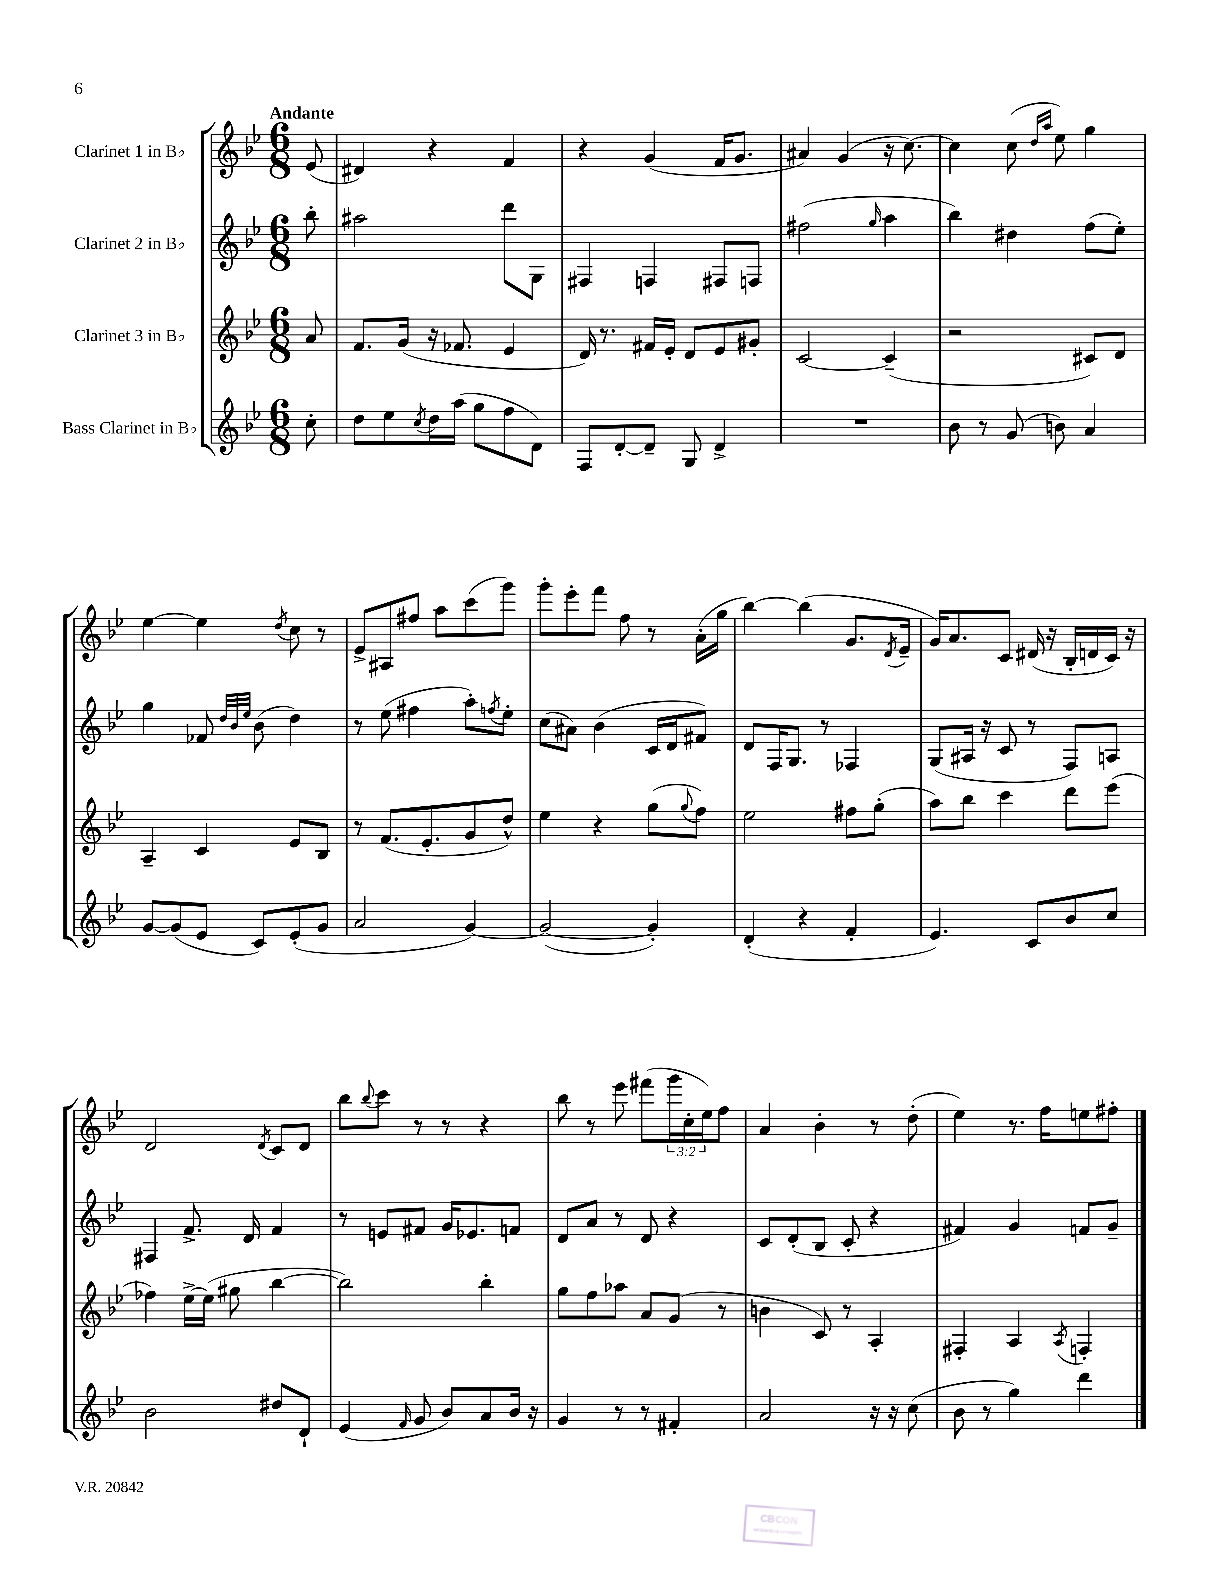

**kern	**kern	**kern	**kern
*part4	*part3	*part2	*part1
*staff4	*staff3	*staff2	*staff1
*I"Bass Clarinet in B♭	*I"Clarinet 3 in B♭	*I"Clarinet 2 in B♭	*I"Clarinet 1 in B♭
*clefG2	*clefG2	*clefG2	*clefG2
*k[b-e-]	*k[b-e-]	*k[b-e-]	*k[b-e-]
*M6/8	*M6/8	*M6/8	*M6/8
=	=	=	=
!	!	!	!LO:TX:a:B:t=Andante
8cc'\	8a/	8bb-'\	(8e-/
=1	=1	=1	=1
8dd\L	8.f/L	2aa#X\	4d#X/)
8ee-\	.	.	.
.	(16g/Jk	.	.
8qcc/	.	.	.
16dd\L	16r	.	4r
(16aa\JJ	8.f-X/	.	.
8gg\L	.	.	.
8ff\	4e-/	8ddd\L	4f/
8d\J)	.	8G\J	.
=2	=2	=2	=2
8F/L	16d/)	4F#X/	4r
.	8.r	.	.
[8d'/	.	.	.
8d~/J]	16f#X/LL	4Fn/	(4g/
.	16e-'/JJ	.	.
8G/	8d/L	.	.
4d^/	8e-/	8F#X/L	16f/KL
.	.	.	8.g/J
.	8g#X'/J	8Fn/J	.
=3	=3	=3	=3
2.r	[2c/	(2ff#X\	4a#X/)
.	.	.	(4g/
.	.	16qqgg/	.
.	(4c~/]	4aa\	16r
.	.	.	[8.cc\)
=4	=4	=4	=4
8b-\	2r	4bb-\)	4cc\]
8r	.	.	.
(8g/	.	4dd#X\	(8cc\
.	.	.	16qqdd/LL
.	.	.	16qqaa/JJ
8bn\)	.	.	8ee-\)
4a/	8c#X/L)	(8ff\L	4gg\
.	8d/J	8ee-'\J)	.
!!LO:LB:g=z
=5	=5	=5	=5
[8g/L	4A~/	4gg\	[4ee-\
(8g/]	.	.	.
8e-/J	4c/	8f-X/	4ee-\]
.	.	32qqdd/LLL	.
.	.	32qqb-/	.
.	.	32qqee-/JJJ	.
8c/L)	.	(8b-\	.
.	.	.	8qdd/
(8e-'/	8e-/L	4dd\)	8cc\
8g/J	8B-/J	.	8r
=6	=6	=6	=6
2a/	8r	8r	8e-^/L
.	(8.f/L	(8ee-\	8A#X/
.	.	4ff#X\	8ff#X/J
.	8.e-'/	.	.
.	.	.	8aa\L
[4g/)	8g/	8aa'\L)	(8ccc\
.	.	8qffn/	.
.	8dd^^/J)	8ee-'\J	8ggg\J)
=7	=7	=7	=7
(2g/_	4ee-\	(8cc\L	8ggg'\L
.	.	8a#X\J)	8eee-'\
.	4r	(4b-\	8fff\J
.	.	.	8ff\
4g'/])	(8gg\L	16c/LL	8r
.	.	16d/J	.
.	8qqgg/	.	.
.	8ff\J)	8f#X/J)	(16a'\LL
.	.	.	16gg\JJ
=8	=8	=8	=8
(4d'/	2ee-\	8d/L	[4bb-\)
.	.	16F/K	.
.	.	8.G/J	.
4r	.	.	(4bb-\]
.	.	8r	.
4f'/	8ff#X\L	4F-X/	8.g/L
.	(8gg'\J	.	.
.	.	.	8qd/
.	.	.	16e-~/Jk
=9	=9	=9	=9
4.e-/)	8aa\L)	(8G/L	16g/KL)
.	.	.	8.a/
.	8bb-\J	16A#X/Jk	.
.	.	16r	.
.	4ccc\	8c/	8c/J
8c/L	.	8r	(16d#X/
.	.	.	16r
8b-/	8ddd\L	8F/L)	16B-'/LL
.	.	.	16dn/
8cc/J	(8eee-\J	8An/J	16c/JJ)
.	.	.	16r
!!LO:LB:g=z
=10	=10	=10	=10
2b-\	4ff-X\)	4F#X/	2d/
.	[16ee-^\LL	8.f^/	.
.	(16ee-\JJ]	.	.
.	8gg#X\	.	.
.	.	16d/	.
.	.	.	8qd/
8dd#X/L	[4bb-\	4f/	8c/L
8d`/J	.	.	8d/J
=11	=11	=11	=11
(4e-/	2bb-\])	8r	8bb-\L
.	.	.	8qqbb-/
.	.	8en/L	8ccc\J
16qqf/	.	.	.
8g/	.	8f#X/J	8r
8b-/L)	.	16g/KL	8r
.	.	8.e-X/	.
8a/	4bb-'\	.	4r
16b-/Jk	.	8fn/J	.
16r	.	.	.
=12	=12	=12	=12
4g/	8gg\L	8d/L	8bb-\
.	8ff\	8a/J	8r
8r	8aa-X\J	8r	8eee-\
8r	8a/L	8d/	(8fff#X\L
4f#X'/	(8g/J	4r	24ggg\L
.	.	.	24cc'\
.	.	.	24ee-\J)
.	8r	.	8ff\J
=13	=13	=13	=13
2a/	4bn\	8c/L	4a/
.	.	(8d'/	.
.	8c/)	8B-/J	4b-'\
.	8r	8c'/	.
16r	4A'/	4r	8r
16r	.	.	.
(8cc\	.	.	(8dd'\
=14	=14	=14	=14
8b-\	4F#X'/	4f#X/)	4ee-\)
8r	.	.	.
4gg\)	4A/	4g/	8.r
.	.	.	16ff\KL
.	8qA/	.	.
4ddd\	4Fn'/	8fn/L	8een\
.	.	8g~/J	8ff#X'\J
==	==	==	==
*-	*-	*-	*-
